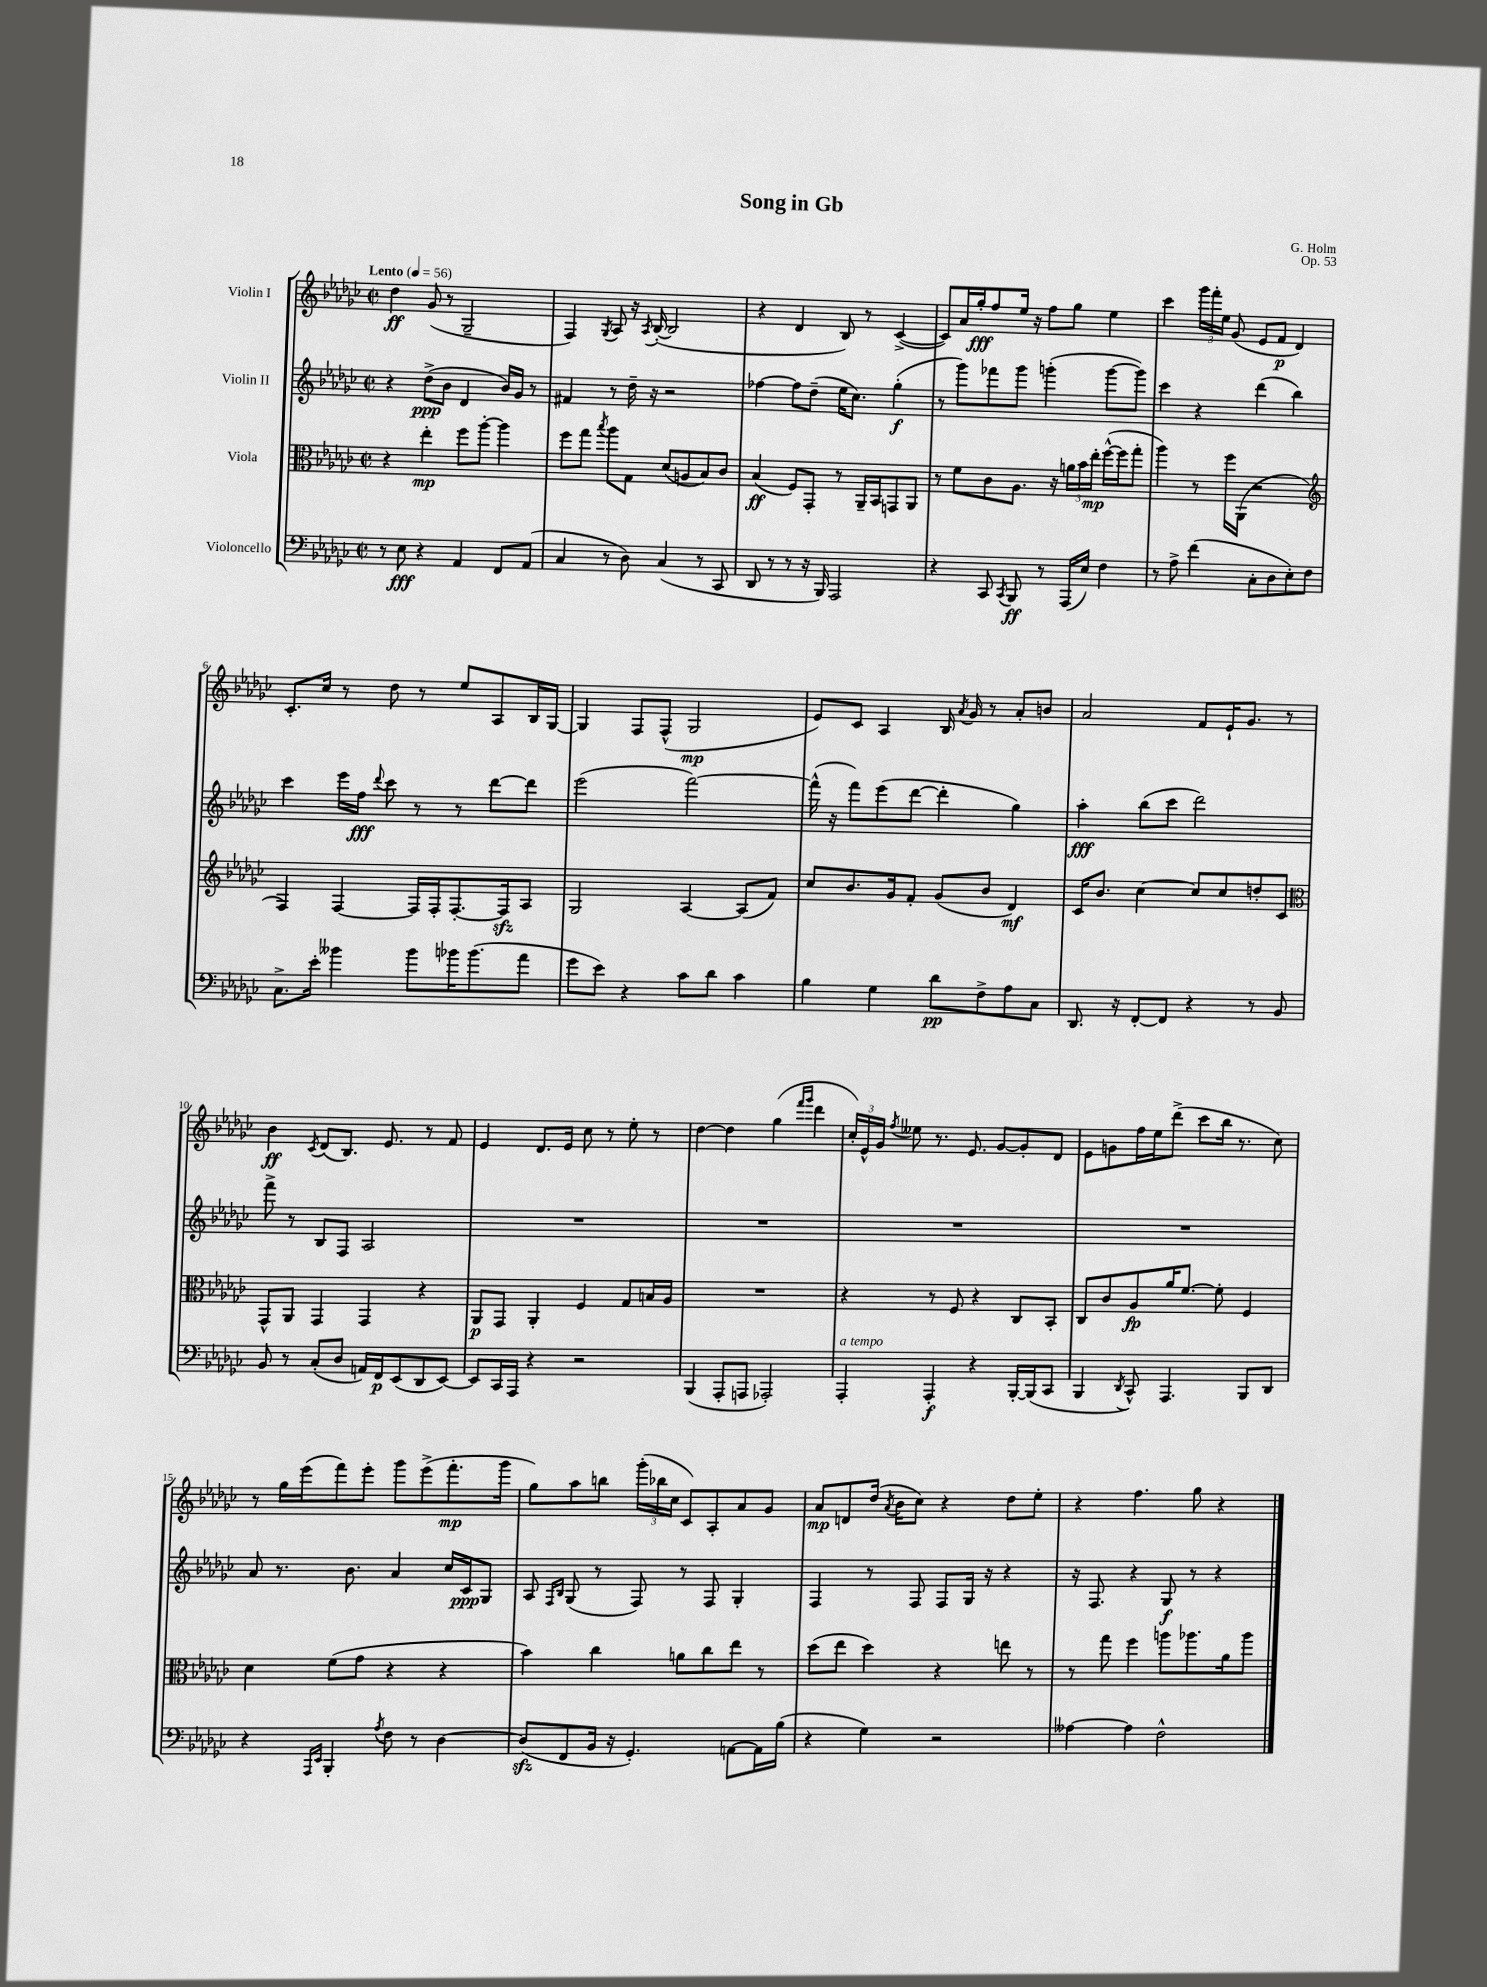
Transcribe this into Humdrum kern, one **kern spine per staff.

**kern	**kern	**kern	**kern
*staff4	*staff3	*staff2	*staff1
*clefF4	*clefC3	*clefG2	*clefG2
*k[b-e-a-d-g-c-]	*k[b-e-a-d-g-c-]	*k[b-e-a-d-g-c-]	*k[b-e-a-d-g-c-]
*M2/2	*M2/2	*M2/2	*M2/2
*met(c|)	*met(c|)	*met(c|)	*met(c|)
*MM56	*MM56	*MM56	*MM56
8r	4r	4r	4dd-\
8E-\	.	.	.
4r	4ee-'\	(8dd-^\L	(8g-/
.	.	8b-\J	8r
4AA-/	8ff\L	4d-/	2G-~/
.	[8aa-'\J	.	.
8FF/L	4aa-\]	16b-/LL)	.
.	.	16g-/JJ	.
(8AA-/J	.	8r	.
=	=	=	=
4C-/	8ff\L	4f#/	4F/)
.	8gg-\J	.	.
.	8qbb-/	.	8qG-/
8r	8aa-\L	8r	8A-/
8D-\)	8G-\J	16dd-~\	16r
.	.	.	8qA-/
.	.	16r	([16B-'/
(4C-/	(8d-/L	2r	2B-/]
.	8A/	.	.
8r	8B-/)	.	.
8CC-/	8c-/J	.	.
=	=	=	=
8DD-/	(4B-/	[4ff-\	4r
8r	.	.	.
8r	8F/L)	8ff-\]L	4d-/
16r	8GG-'/J	(8dd-~\J	.
16BBB-/)	.	.	.
2AAA-/	8r	16ee-\LK	8B-/)
.	.	8.cc-\J)	.
.	16AA-~/LL	.	8r
.	16BB-/J	.	.
.	8GG/	(4gg-'\	([4c-^/
.	8AA-/J	.	.
=	=	=	=
4r	8r	8r	8c-/]L)
.	8f\L	8ggg-\L)	16a-/L
.	.	.	16gg-'/J
8CC-/	8c-\	8fff-\	8ff/
8qCC-/	.	.	.
8BBB-/	8.A-\J	8ggg-\J	16ee-/Jk
.	.	.	16r
8r	.	(4ggg'\	8ff\L
.	16r	.	.
(16AAA-/LL	24a\LL	.	8gg-\J
.	24b-\	.	.
16E-/JJ)	.	.	.
.	24ee-'\JJ	.	.
4F\	([16ff^^\LL	[8ggg\L	4ee-\
.	16ff\]J	.	.
.	8gg-'\J	8ggg\]J)	.
=	=	=	=
8r	4aa-\)	4ccc-\	4ccc-\
8A-^\	.	.	.
(4f\	8r	4r	24ggg-\LL
.	.	.	24fff'\
.	.	.	24ee-\JJ
.	16ff\LL	.	(8g-/
.	(16AA-\JJ	.	.
8C-'\L	2r	(4ddd-\	8e-/L
8D-\	.	.	8f/J
8E-'\)	.	4bb-\)	4d-/)
8F\J	.	.	.
=	=	=	=
*	*clefG2	*	*
8.C-^\L	4F/)	4ccc-\	8.c-'/L
16e-'\Jk	.	.	16cc-/Jk
4b--\	[4F/	16eee-\LL	8r
.	.	16ff\JJ	.
.	.	8qqddd-/	.
.	.	8ccc-\	8dd-\
8b--\L	16F/]LL	8r	8r
.	16F'/J	.	.
16b-\K	[8.F'/	8r	8ee-/L
(8.b-\	.	.	.
.	.	[8ddd-\L	8A-/
.	16F/]k	.	.
8a-\J	8A-/J	8ddd-\]J	16B-/L
.	.	.	[16G-/JJ
=	=	=	=
8g-\L	2G-/	(2eee-\	4G-/]
8e-\J)	.	.	.
4r	.	.	8F/L
.	.	.	(8F^^/J
8c-\L	[4A-/	[2fff\)	2G-/
8d-\J	.	.	.
4c-\	(8A-/]L	.	.
.	8f/J)	.	.
=	=	=	=
4B-\	8cc-/L	(16fff^^\]	8e-/L)
.	.	16r	.
.	8.b-/	8fff\L)	8c-/J
4G-\	.	(8eee-\	4A-/
.	16g-/k	.	.
.	8f'/J	[8ddd-\J	.
8d-\L	(8g-/L	4ddd-'\]	16B-/
.	.	.	8qa-/
.	.	.	16g-/
8F^\	8b-/J	.	8r
8A-\	4d-/)	4gg-\)	8a-'/L
8C-\J	.	.	8b/J
=	=	=	=
8.DD-/	16c-/LK	4aa-'\	2a-/
.	8.b-/J	.	.
16r	.	.	.
[8FF'/L	[4cc-\	(8bb-\L	.
8FF/]J	.	8ccc-\J	.
4r	8cc-/]L	2ddd-\)	8f/L
.	8cc-/	.	16e-`/K
.	.	.	8.g-/J
8r	8dd'/	.	.
8BB-/	8c-/J	.	8r
=	=	=	=
*	*clefC3	*	*
8BB-/	8GG-^^/L	8fff^\	4b-\
8r	8AA-/J	8r	.
.	.	.	8qc-/
(8C-'/L	4GG-/	8B-/L	(8d-/L
8D-/J	.	8F/J	8.B-/J)
16AA/LL)	4GG-/	2A-/	.
16FF/J	.	.	8.e-/
(8EE-/	.	.	.
8DD-/	4r	.	8r
[8EE-/J)	.	.	8f/
=	=	=	=
8EE-/]L	8AA-/L	1r	4e-/
16CC-/L	8GG-/J	.	.
16AAA-/JJ	.	.	.
4r	4AA-'/	.	8.d-/L
.	.	.	16e-/Jk
2r	4F/	.	8cc-\
.	.	.	8r
.	8G-/L	.	8ee-'\
.	16B/L	.	8r
.	16A-/JJ	.	.
=	=	=	=
(4BBB-/	1r	1r	[4dd-\
8AAA-'/L	.	.	4dd-\]
8AAA/J	.	.	.
2AAA-'/)	.	.	(4gg-\
.	.	.	16qqfff/LL
.	.	.	16qqggg-/JJ
.	.	.	4ddd-\
=	=	=	=
4AAA-'/	4r	1r	24cc-'/LL)
.	.	.	24e-^^/
.	.	.	24g-/JJ
.	.	.	8qff/
.	.	.	8ee--\
4AAA-'/	8r	.	8.r
.	8F/	.	.
.	.	.	8.e-/
4r	4r	.	.
.	.	.	[8g-/L
[16BBB-'/LL	8C-/L	.	8g-'/]
(16BBB-/]J	.	.	.
8CC-/J	8BB-'/J	.	8d-/J
=	=	=	=
4BBB-/	8C-/L	1r	8e-\L
.	8c-/	.	8g\
8qDD-/	.	.	.
8CC-^^/)	8A-/	.	16ff\L
.	.	.	16ee-\J
4.AAA-/	16a-/K	.	(8ddd-^\J
.	[8.f/J	.	.
.	.	.	8ccc-\L
.	8f'\]	.	16bb-\Jk
.	.	.	8.r
8BBB-/L	4F/	.	.
8DD-/J	.	.	8cc-\)
=	=	=	=
4r	4d-\	8a-/	8r
.	.	8.r	16gg-\LL
.	.	.	(16eee-\J
16qqAAA-/LL	.	.	.
16qqEE-/JJ	.	.	.
4BBB-'/	(8f\L	.	8fff\)
.	.	8.b-\	.
.	8g-\J	.	8eee-'\J
8qA-/	.	.	.
8F\	4r	4a-/	8ggg-\L
8r	.	.	(8eee-^\
[4D-\	4r	16cc-/LL	8.fff'\
.	.	16c-/J	.
.	.	8G-/J	.
.	.	.	16ggg-\Jk
=	=	=	=
(8D-/]L	4b-\)	8A-/	8gg-\L)
.	.	16qqF/LL	.
.	.	16qqB-/JJ	.
8FF/	.	(8G-/	8aa-\
16BB-/Jk	4cc-\	8r	8bb\J
16r	.	.	.
4.GG-'/)	.	8F/)	(24ggg-'\LL
.	.	.	24bb-\
.	.	.	24cc-\JJ
.	8a\L	8r	8c-/L)
.	8cc-\	8F/	8A-'/
[8AA\L	8ee-\J	4G-'/	8a-/
16AA\]L	8r	.	8g-/J
(16B-\JJ	.	.	.
=	=	=	=
4r	(8dd-\L	4F/	8a-/L
.	8ee-\J	.	8d/
4G-\)	4dd-\)	8r	(16dd-/Jk
.	.	.	8qa-/
.	.	.	16b-\LK
.	.	8F/	8cc-\J)
2r	4r	8F/L	4r
.	.	16G-/Jk	.
.	.	16r	.
.	8ee\	4r	8dd-\L
.	8r	.	8ee-'\J
=	=	=	=
[4A--\	8r	16r	4r
.	.	8.F/	.
.	8gg-\	.	.
4A--\]	4ff\	4r	4.ff\
2F^^\	8aa\L	8G-/	.
.	8.aa-\	8r	8gg-\
.	.	4r	4r
.	16a-\k	.	.
.	8aa-\J	.	.
==	==	==	==
*-	*-	*-	*-
